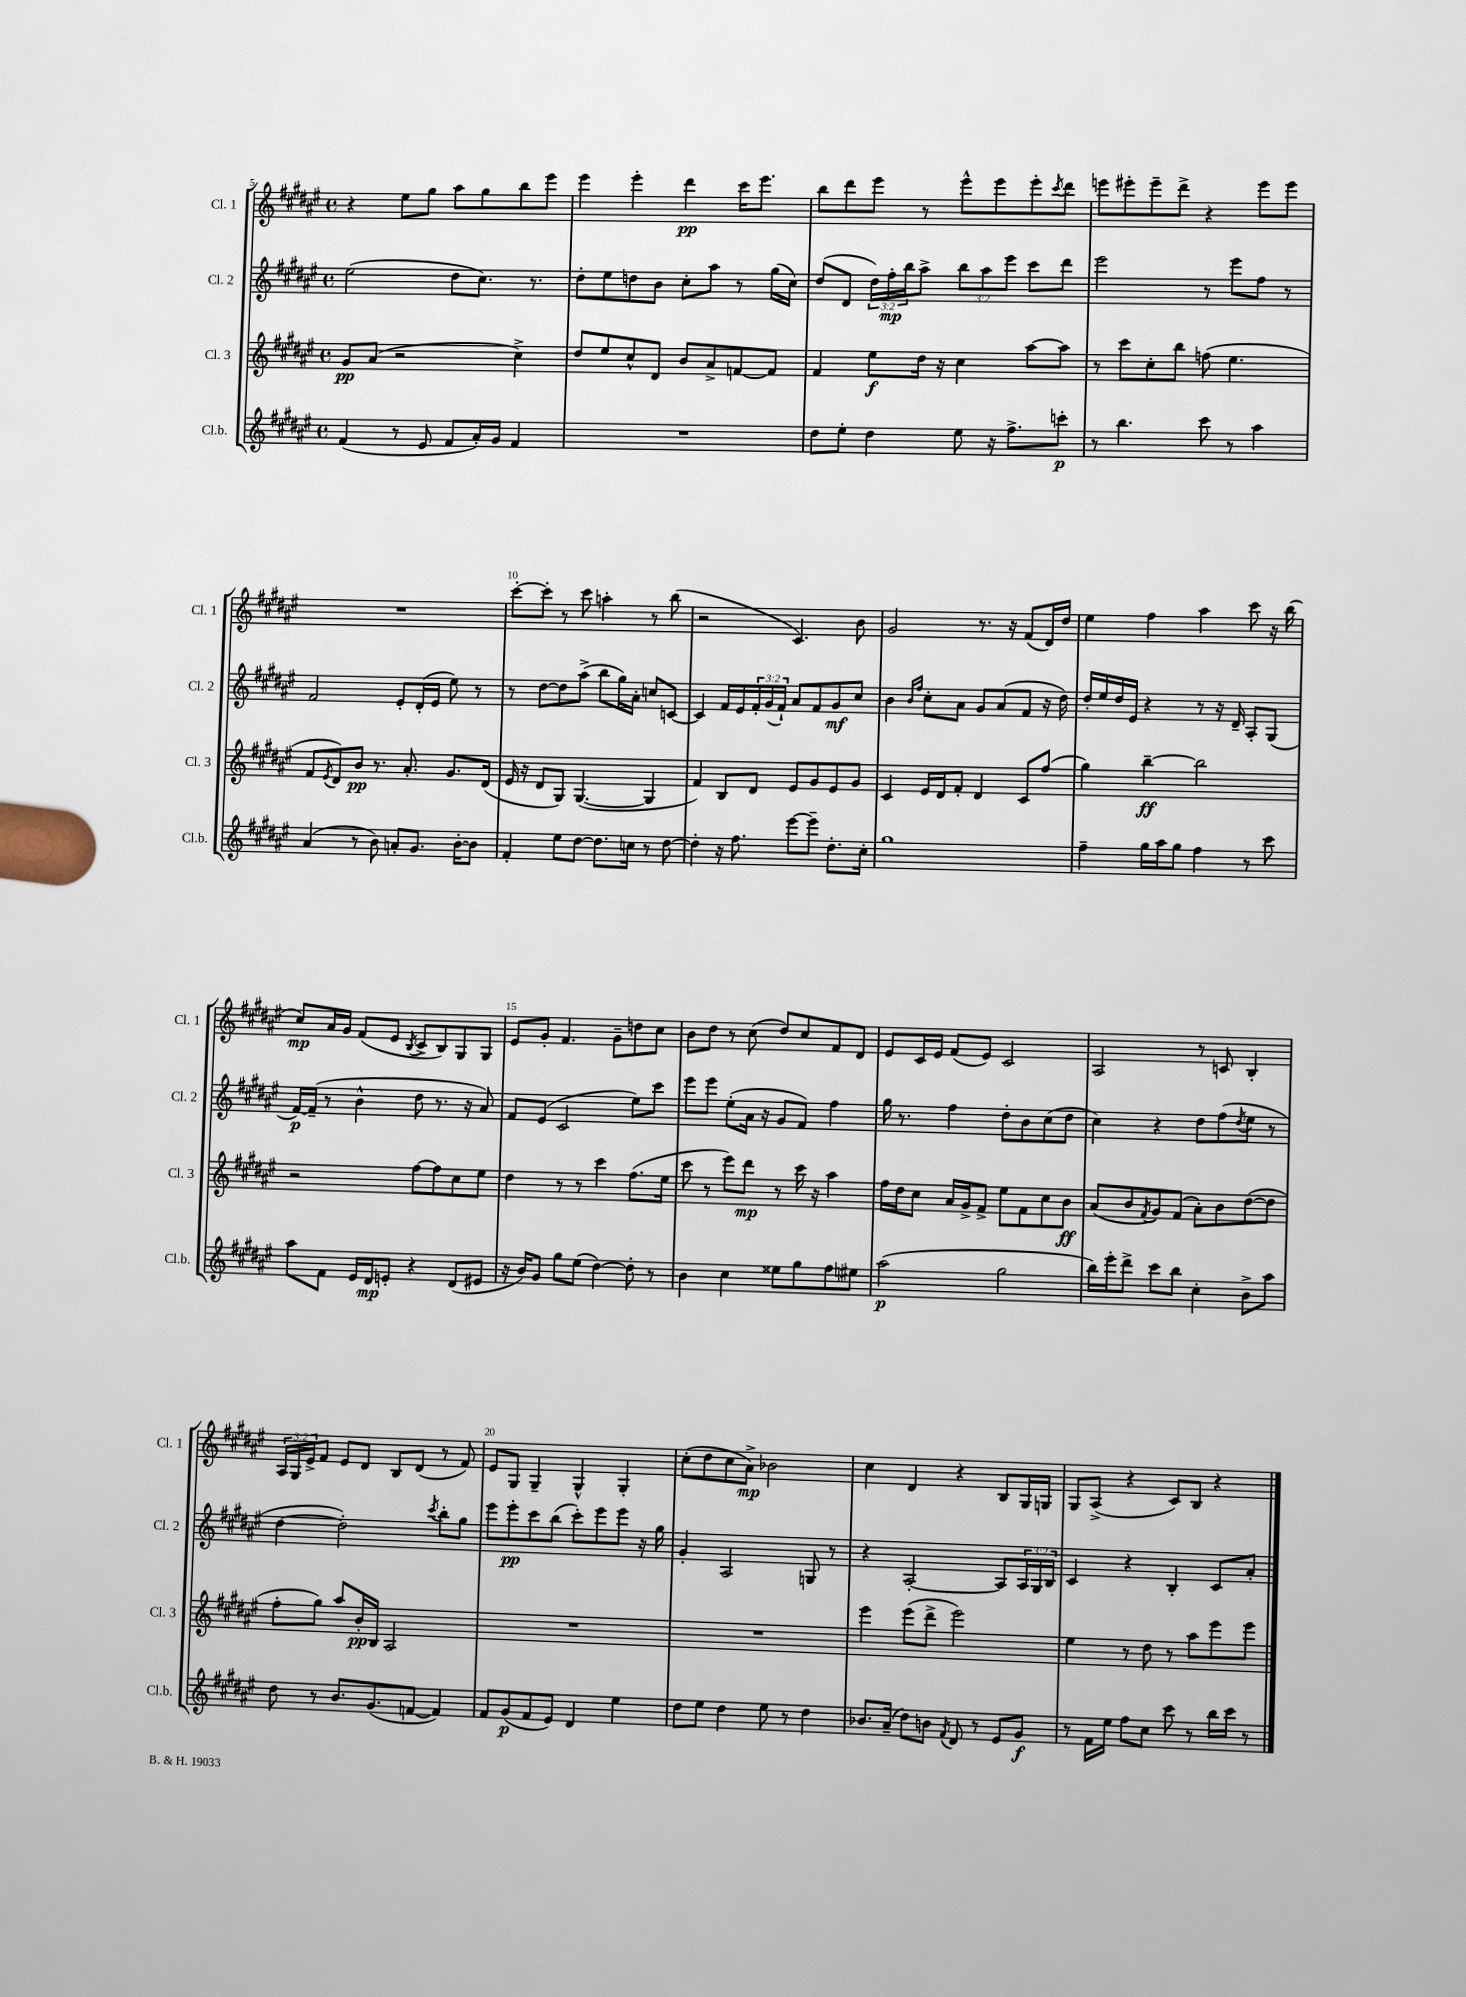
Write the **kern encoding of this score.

**kern	**dynam	**kern	**dynam	**kern	**dynam	**kern	**dynam
*part4	*part4	*part3	*part3	*part2	*part2	*part1	*part1
*staff4	*staff4	*staff3	*staff3	*staff2	*staff2	*staff1	*staff1
*I"Cl.b.	*	*I"Cl. 3	*	*I"Cl. 2	*	*I"Cl. 1	*
*I'Cl.b.	*	*I'Cl. 3	*	*I'Cl. 2	*	*I'Cl. 1	*
*clefG2	*	*clefG2	*	*clefG2	*	*clefG2	*
*k[f#c#g#d#a#e#]	*	*k[f#c#g#d#a#e#]	*	*k[f#c#g#d#a#e#]	*	*k[f#c#g#d#a#e#]	*
*M4/4	*	*M4/4	*	*M4/4	*	*M4/4	*
*met(c)	*	*met(c)	*	*met(c)	*	*met(c)	*
=5	=5	=5	=5	=5	=5	=5	=5
(4f#/	.	8g#/L	pp	(2ee#\	.	4r	.
.	.	(8a#/J	.	.	.	.	.
8r	.	2r	.	.	.	8ee#\L	.
8e#/	.	.	.	.	.	8gg#\J	.
8f#/L	.	.	.	8dd#\L	.	8aa#\L	.
16a#'/L)	.	.	.	8.cc#\J)	.	8gg#\	.
16g#/JJ	.	.	.	.	.	.	.
4f#/	.	4cc#^\)	.	.	.	8bb\	.
.	.	.	.	8.r	.	.	.
.	.	.	.	.	.	8eee#\J	.
=6	=6	=6	=6	=6	=6	=6	=6
1r	.	8dd#/L	.	8dd#'\L	.	4eee#\	.
.	.	8ee#/	.	8ee#\	.	.	.
.	.	8cc#^^/	.	8ddn\	.	4eee#'\	.
.	.	8d#/J	.	8b\J	.	.	.
.	.	8b/L	.	8cc#'\L	.	4ddd#\	pp
.	.	8a#^/	.	8aa#\J	.	.	.
.	.	[8fn/	.	8r	.	16ccc#\KL	.
.	.	.	.	.	.	8.eee#\J	.
.	.	8f/J]	.	(16gg#\LL	.	.	.
.	.	.	.	16cc#\JJ)	.	.	.
=7	=7	=7	=7	=7	=7	=7	=7
8dd#\L	.	4f#/	.	(8dd#/L	.	8bb\L	.
8ee#'\J	.	.	.	8d#/J	.	8ddd#\	.
4dd#\	.	8ee#\L	f	24dd#\LL)	.	8eee#\J	.
.	.	.	.	24ff#'\	mp	.	.
.	.	.	.	24bb\J	.	.	.
.	.	16dd#\Jk	.	8aa#^\J	.	8r	.
.	.	16r	.	.	.	.	.
8ee#\	.	4cc#\	.	12bb\L	.	8eee#^^\L	.
.	.	.	.	12aa#\	.	.	.
16r	.	.	.	.	.	8eee#\	.
.	.	.	.	12eee#\J	.	.	.
8.ff#^\L	.	.	.	.	.	.	.
.	.	[8aa#\L	.	8ccc#\L	.	8eee#'\	.
.	.	.	.	.	.	8qccc#/	.
8cccn'\J	p	8aa#\J]	.	8ddd#\J	.	8ddd#\J	.
=8	=8	=8	=8	=8	=8	=8	=8
8r	.	8r	.	2eee#\	.	8eeen\L	.
4.bb\	.	8ccc#\L	.	.	.	8eee#X'\	.
.	.	8cc#'\	.	.	.	8eee#~\	.
.	.	8bb\J	.	.	.	8ddd#^\J	.
8ccc#\	.	(8ffn\	.	8r	.	4r	.
8r	.	4.ee#\	.	8eee#\L	.	.	.
4aa#\	.	.	.	8ff#\J	.	8eee#\L	.
.	.	.	.	8r	.	8eee#\J	.
!!LO:LB:g=z
=9	=9	=9	=9	=9	=9	=9	=9
(4a#/	.	8f#/L	.	2f#/	.	1r	.
.	.	8qe#/	.	.	.	.	.
.	.	8d#/)	.	.	.	.	.
8r	.	8b/J	pp	.	.	.	.
8b\)	.	8.r	.	.	.	.	.
8an'/L	.	.	.	8e#'/L	.	.	.
.	.	8.a#'/	.	.	.	.	.
8.g#/J	.	.	.	(16d#'/L	.	.	.
.	.	.	.	16e#/JJ	.	.	.
.	.	8.g#/L	.	8ee#\)	.	.	.
[16b'\KL	.	.	.	.	.	.	.
8b\J]	.	.	.	8r	.	.	.
.	.	(16d#/Jk	.	.	.	.	.
=10	=10	=10	=10	=10	=10	=10	=10
4f#'/	.	16e#/	.	8r	.	[8ccc#'\L	.
.	.	16r	.	.	.	.	.
.	.	8d#/L	.	[8dd#\L	.	8ccc#'\J]	.
8ee#\L	.	8G#/J)	.	8dd#\]	.	8r	.
[8dd#\J	.	([4.G#/	.	(8aa#^\J	.	8ccc#\	.
8.dd#\L]	.	.	.	8bb\L	.	4aan'\	.
.	.	.	.	16gg#\L)	.	.	.
16ccn\Jk	.	.	.	16a#'\JJ	.	.	.
8r	.	4G#/]	.	8ccn/L	.	8r	.
[8dd#\	.	.	.	[8cn/J	.	(8bb\	.
=11	=11	=11	=11	=11	=11	=11	=11
4dd#'\]	.	4f#/)	.	4c/]	.	2r	.
16r	.	8B/L	.	16f#/LL	.	.	.
8.ff#\	.	.	.	16e#/	.	.	.
.	.	8d#/J	.	24f#'/	.	.	.
.	.	.	.	(24g#/	.	.	.
.	.	.	.	24f#`/JJ)	.	.	.
[8eee#\L	.	8e#/L	.	8a#/L	.	4.c#/)	.
8eee#~\J]	.	8g#/	.	8f#/	.	.	.
8.dd#'\L	.	8e#/	.	8g#/	mf	.	.
.	.	8g#/J	.	8cc#/J	.	8b\	.
16cc#'\Jk	.	.	.	.	.	.	.
=12	=12	=12	=12	=12	=12	=12	=12
1gg#	.	4c#/	.	4b\	.	2g#/	.
.	.	.	.	16qqb/LL	.	.	.
.	.	.	.	16qqff#/JJ	.	.	.
.	.	16e#/LL	.	8cc#'\L	.	.	.
.	.	16d#/J	.	.	.	.	.
.	.	8f#'/J	.	8a#\J	.	.	.
.	.	4d#/	.	8g#/L	.	8.r	.
.	.	.	.	(8a#/	.	.	.
.	.	.	.	.	.	16r	.
.	.	8c#/L	.	8f#/J	.	(8f#/L	.
.	.	(8ff#/J	.	16r	.	16d#/L)	.
.	.	.	.	16dd#\)	.	16dd#/JJ	.
=13	=13	=13	=13	=13	=13	=13	=13
4ff#~\	.	4gg#\)	.	16dd#'/LL	.	4ee#\	.
.	.	.	.	16ee#/	.	.	.
.	.	.	.	16dd#/	.	.	.
.	.	.	.	16e#/JJ	.	.	.
16gg#\LL	.	[4bb~\	ff	4r	.	4ff#\	.
16aa#\J	.	.	.	.	.	.	.
8gg#\J	.	.	.	.	.	.	.
4ff#\	.	2bb\]	.	8r	.	4aa#\	.
.	.	.	.	16r	.	.	.
.	.	.	.	16d#~/	.	.	.
8r	.	.	.	8A#'/L	.	8ccc#\	.
8ccc#\	.	.	.	(8G#/J	.	16r	.
.	.	.	.	.	.	(16bb\	.
!!LO:LB:g=z
=14	=14	=14	=14	=14	=14	=14	=14
8aa#\L	.	2r	.	[16f#/LL)	p	8cc#/L)	mp
.	.	.	.	(16f#~/JJ]	.	.	.
8f#\J	.	.	.	8r	.	16a#/L	.
.	.	.	.	.	.	16g#/JJ	.
16e#/LL	.	.	.	4b^^\	.	(8f#/L	.
16d#/J	mp	.	.	.	.	.	.
8en'/J	.	.	.	.	.	8e#/J	.
.	.	.	.	.	.	8qB/	.
4r	.	[8ff#\L	.	8dd#\	.	8c#^/L	.
.	.	8ff#\]	.	8.r	.	8B/)	.
(8d#/L	.	8cc#\	.	.	.	8G#/	.
.	.	.	.	16r	.	.	.
8e#X/J	.	8ee#\J	.	8a#/)	.	8G#/J	.
=15	=15	=15	=15	=15	=15	=15	=15
16r	.	4dd#\	.	8f#/L	.	8e#/L	.
16b/KL)	.	.	.	.	.	.	.
8g#/J	.	.	.	(8e#/J	.	8g#'/J	.
8gg#\L	.	8r	.	2c#/	.	4.f#/	.
(8ee#\J	.	8r	.	.	.	.	.
[4dd#\)	.	4ccc#\	.	.	.	.	.
.	.	.	.	.	.	8g#~\L	.
8dd#'\]	.	(8.ff#\L	.	8ee#\L)	.	8ddn\	.
8r	.	.	.	8ccc#\J	.	8cc#\J	.
.	.	16ee#\Jk	.	.	.	.	.
=16	=16	=16	=16	=16	=16	=16	=16
4b\	.	8ccc#\	.	8eee#\L	.	8b\L	.
.	.	8r	.	8eee#\J	.	8dd#\J	.
4cc#\	.	8eee#\L)	.	(8ee#'\L	.	8r	.
.	.	8ddd#\J	mp	16a#\Jk	.	(8cc#\	.
.	.	.	.	16r	.	.	.
8ee##X\L	.	8r	.	8g#/L	.	8dd#/L)	.
8gg#\	.	16ccc#\	.	8f#/J)	.	8cc#/	.
.	.	16r	.	.	.	.	.
8ff#\	.	4aa#\	.	4ff#\	.	8f#/	.
8ee#X\J	.	.	.	.	.	8d#/J	.
=17	=17	=17	=17	=17	=17	=17	=17
(2aa#\	p	16ff#\LL	.	16gg#\	.	8e#/L	.
.	.	16dd#\J	.	8.r	.	.	.
.	.	8cc#\J	.	.	.	16c#/L	.
.	.	.	.	.	.	16e#/JJ	.
.	.	16a#/LL	.	4ff#\	.	(8f#/L	.
.	.	16g#^/J	.	.	.	.	.
.	.	8f#^/J	.	.	.	8e#/J)	.
2gg#\	.	8ee#\L	.	8dd#'\L	.	2c#/	.
.	.	8f#\	.	8b\	.	.	.
.	.	8cc#\	.	(8cc#\	.	.	.
.	.	8b\J	ff	8dd#\J	.	.	.
=18	=18	=18	=18	=18	=18	=18	=18
16bb\LL)	.	(8a#/L	.	4cc#\)	.	2A#/	.
16eee#'\J	.	.	.	.	.	.	.
8ddd#^\J	.	8b/	.	.	.	.	.
.	.	8qf#/	.	.	.	.	.
8ccc#\L	.	8g#/)	.	4r	.	.	.
8bb\J	.	(8f#/J	.	.	.	.	.
4cc#'\	.	8a#'\L)	.	8dd#\L	.	8r	.
.	.	8b\	.	(8ff#\	.	8cn/	.
.	.	.	.	8qdd#/	.	.	.
8b^\L	.	([8dd#\	.	8ee#\J	.	4B'/	.
8aa#\J	.	8dd#\J]	.	8r	.	.	.
!!LO:LB:g=z
=19	=19	=19	=19	=19	=19	=19	=19
8dd#\	.	8ff#'\L	.	[4dd#\	.	24A#/LL	.
.	.	.	.	.	.	24G#/	.
.	.	.	.	.	.	24e#^/J	.
8r	.	8gg#\J)	.	.	.	8f#/J	.
8.b/L	.	8aa#/L	.	2dd#'\])	.	8e#/L	.
.	.	16b'/L	pp	.	.	8d#/J	.
(8.g#/	.	16B/JJ	.	.	.	.	.
.	.	2A#/	.	.	.	8B/L	.
[8fn/J	.	.	.	.	.	(8d#/J	.
.	.	.	.	8qccc#/	.	.	.
4f/])	.	.	.	8bb'\L	.	8r	.
.	.	.	.	8gg#\J	.	8f#/)	.
=20	=20	=20	=20	=20	=20	=20	=20
8f#/L	.	1r	.	8eee#\L	.	8e#/L	.
(8g#/	p	.	.	8eee#'\	pp	8G#/J	.
8f#/	.	.	.	8ccc#\	.	4G#~/	.
8e#/J)	.	.	.	(8bb\J	.	.	.
4d#/	.	.	.	8ccc#'\L)	.	4G#^^/	.
.	.	.	.	8eee#\	.	.	.
4ee#\	.	.	.	8eee#\J	.	4G#'/	.
.	.	.	.	16r	.	.	.
.	.	.	.	16gg#\	.	.	.
=21	=21	=21	=21	=21	=21	=21	=21
8dd#\L	.	1r	.	4g#'/	.	(8cc#'\L	.
8ee#\J	.	.	.	.	.	8dd#\	.
4dd#\	.	.	.	2A#/	.	8cc#\	.
.	.	.	.	.	.	8a#^\J)	mp
8ee#\	.	.	.	.	.	2b-X\	.
8r	.	.	.	.	.	.	.
4dd#\	.	.	.	8Gn/	.	.	.
.	.	.	.	8r	.	.	.
=22	=22	=22	=22	=22	=22	=22	=22
8.b-X/L	.	4eee#\	.	4r	.	4cc#\	.
(16a#~/Jk	.	.	.	.	.	.	.
8dd#\L)	.	(8eee#\L	.	[2A#'/	.	4d#/	.
8bn\J	.	8ddd#^\J	.	.	.	.	.
8qf#/	.	.	.	.	.	.	.
8d#/	.	2eee#\)	.	.	.	4r	.
8r	.	.	.	.	.	.	.
8e#/L	.	.	.	8A#/L]	.	8B/L	.
8g#/J	f	.	.	24A#/L	.	16G#/L	.
.	.	.	.	24G#/	.	.	.
.	.	.	.	.	.	16Gn/JJ	.
.	.	.	.	24B/JJ	.	.	.
=23	=23	=23	=23	=23	=23	=23	=23
8r	.	4ee#\	.	4c#/	.	8G#/L	.
16f#\LL	.	.	.	.	.	(8A#^/J	.
16ee#\JJ	.	.	.	.	.	.	.
8ff#\L	.	8r	.	4r	.	4r	.
8cc#\J	.	8dd#\	.	.	.	.	.
8ccc#\	.	8r	.	4B'/	.	8c#/L)	.
8r	.	8aa#\L	.	.	.	8B/J	.
16bb\LL	.	8eee#\	.	8c#/L	.	4r	.
16ccc#\JJ	.	.	.	.	.	.	.
8r	.	8eee#\J	.	8a#'/J	.	.	.
==	==	==	==	==	==	==	==
*-	*-	*-	*-	*-	*-	*-	*-
